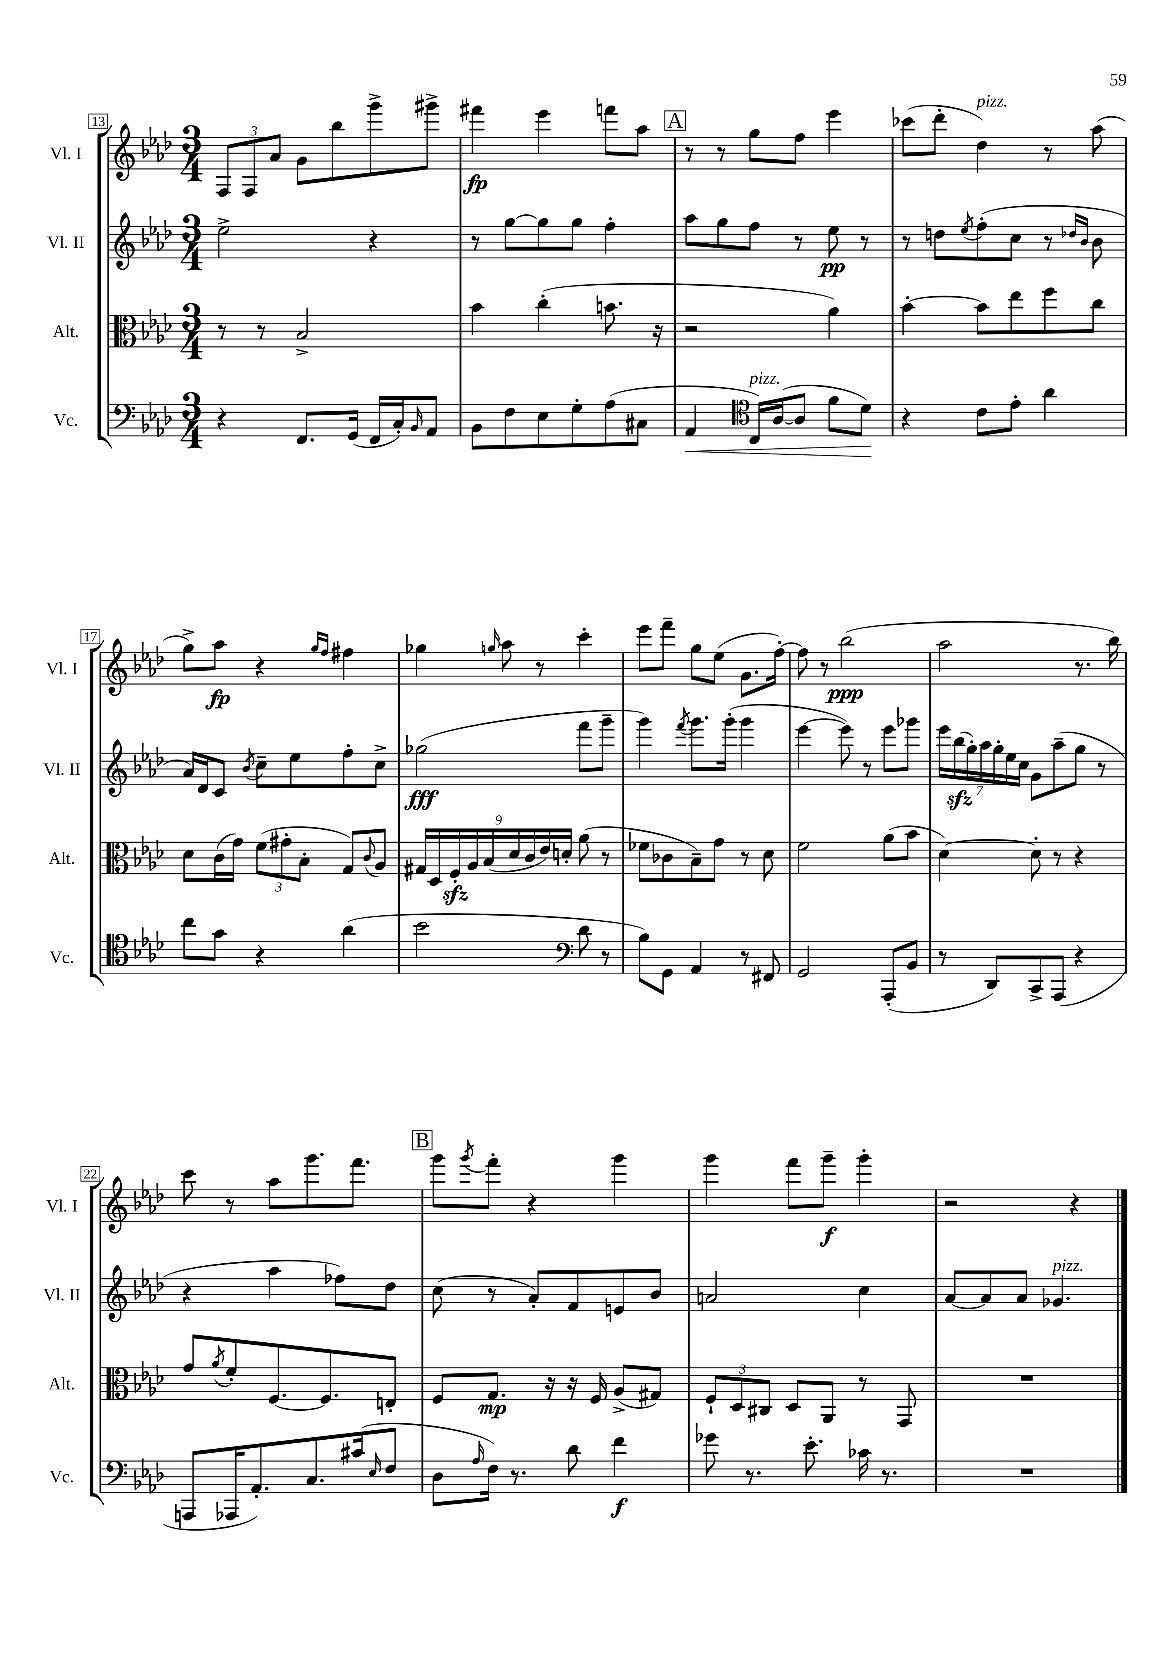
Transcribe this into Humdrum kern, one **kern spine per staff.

**kern	**kern	**kern	**kern
*staff4	*staff3	*staff2	*staff1
*clefF4	*clefC3	*clefG2	*clefG2
*k[b-e-a-d-]	*k[b-e-a-d-]	*k[b-e-a-d-]	*k[b-e-a-d-]
*M3/4	*M3/4	*M3/4	*M3/4
4r	8r	2ee-^\	12F/L
.	.	.	12F/
.	8r	.	.
.	.	.	12a-/J
8.FF/L	2B-^/	.	8g\L
.	.	.	8bb-\
(16GG/Jk	.	.	.
16FF/LL	.	4r	8ggg^\
16C'/J)	.	.	.
16qqBB-/	.	.	.
8AA-/J	.	.	8ggg#^\J
=	=	=	=
8BB-\L	4b-\	8r	4fff#\
8F\	.	[8gg\L	.
8E-\	(4cc'\	8gg\]	4eee-\
8G'\	.	8gg\J	.
(8A-\	8.b\	4ff'\	8fff\L
8C#\J	.	.	8aa-\J
.	16r	.	.
=	=	=	=
4AA-/	2r	8aa-\L	8r
.	.	8gg\	8r
*clefC4	*	*	*
16C/LL)	.	8ff\J	8gg\L
([16A-/J	.	.	.
8A-/]J	.	8r	8ff\J
8f\L	4a-\)	8ee-\	4eee-\
8d-\J)	.	8r	.
=	=	=	=
4r	[4b-'\	8r	(8ccc-\L
.	.	8dd\L	8ddd-'\J
.	.	8qee-/	.
8c\L	8b-\]L	(8ff'\	4dd-\)
8e-'\J	8ee-\	8cc\J	.
4a-\	8ff\	8r	8r
.	.	16qqdd-/LL	.
.	.	16qqb-/JJ	.
.	8cc\J	8b-\	(8aa-\
=	=	=	=
8cc\L	8d-\L	16a-/LL)	8gg^\L)
.	.	16d-/J	.
8g\J	(16c\L	8c/J	8aa-\J
.	16g\JJ)	.	.
.	.	8qb-/	.
4r	(12f\L	8cc~\L	4r
.	12g#'\	.	.
.	.	8ee-\	.
.	12B-'\J	.	.
.	.	.	16qqgg/LL
.	.	.	16qqff/JJ
(4a-\	8G/L)	8ff'\	4ff#\
.	8qqc/	.	.
.	8A-/J	8cc^\J	.
=	=	=	=
2b-\	18G#/LL	(2gg-\	4gg-\
.	18D-/	.	.
.	18F'/	.	.
.	18A-/	.	.
.	(18B-/	.	.
.	.	.	16qqgg/
.	.	.	8aa-\
.	18d-/	.	.
.	18c/	.	.
.	.	.	8r
.	18e-/)	.	.
.	18d'/JJ	.	.
*clefF4	*	*	*
8d-\	(8a-\	8fff\L	4ccc'\
8r	8r	8ggg~\J	.
=	=	=	=
8B-\L)	8f-\L	4ggg\)	8eee-\L
8GG\J	8c-\	.	8fff~\J
.	.	8qfff/	.
4AA-/	8B-~\)	8.ggg\L	8gg\L
.	8g\J	.	(8ee-\J
.	.	(16ggg'\Jk	.
8r	8r	4ggg\	8.g\L
8FF#/	8d-\	.	.
.	.	.	[16ff'\Jk)
=	=	=	=
2GG/	2f\	[4eee-\	8ff\]
.	.	.	8r
.	.	8eee-\])	(2bb-\
.	.	8r	.
(8AAA-'/L	(8a-\L	8eee-\L	.
8BB-/J	8b-\J	8ggg-\J	.
=	=	=	=
8r	[4d-\)	28eee-\LL	2aa-\
.	.	(28bb-\	.
.	.	28gg'\)	.
.	.	28aa-\	.
8DD-/L)	.	.	.
.	.	28gg'\	.
.	.	28ee-\	.
.	.	28cc\JJ	.
8CC^/	8d-'\]	8g\L	.
(8AAA-/J	8r	(8aa-~\	.
4r	4r	8gg\J	8.r
.	.	8r	.
.	.	.	16bb-\)
=	=	=	=
8AAA/L	8g/L	4r	8ccc\
.	8qa-/	.	.
16AAA-/K	8f'/	.	8r
8.AA-'/)	.	.	.
.	[8.F/	4aa-\	8aa-\L
8.C/	.	.	8.ggg\
.	8.F/]	.	.
.	.	8ff-\L)	.
(16c#/k	.	.	8.fff\J
16qqE-/	.	.	.
8F/J	8E'/J	8dd-\J	.
=	=	=	=
8D-\L	8F/L	(8cc\	8ggg\L
16qqA-/	.	.	8qggg/
16F\Jk)	8.G/J	8r	8fff'\J
8.r	.	.	.
.	.	8a-'/L)	4r
.	16r	.	.
8d-\	16r	8f/	.
.	16F/	.	.
4f\	(8A-^/L	8e/	4ggg\
.	8G#/J)	8b-/J	.
=	=	=	=
8g-\	12F`/L	2a/	4ggg\
.	12D-/	.	.
8.r	.	.	.
.	12C#/J	.	.
.	8D-/L	.	8fff\L
8.e-'\	.	.	.
.	8AA-/J	.	8ggg~\J
16c-\	8r	4cc\	4ggg'\
8.r	.	.	.
.	8GG/	.	.
=	=	=	=
2.r	2.r	[8a-/L	2r
.	.	8a-/]	.
.	.	8a-/J	.
.	.	4.g-/	.
.	.	.	4r
==	==	==	==
*-	*-	*-	*-
